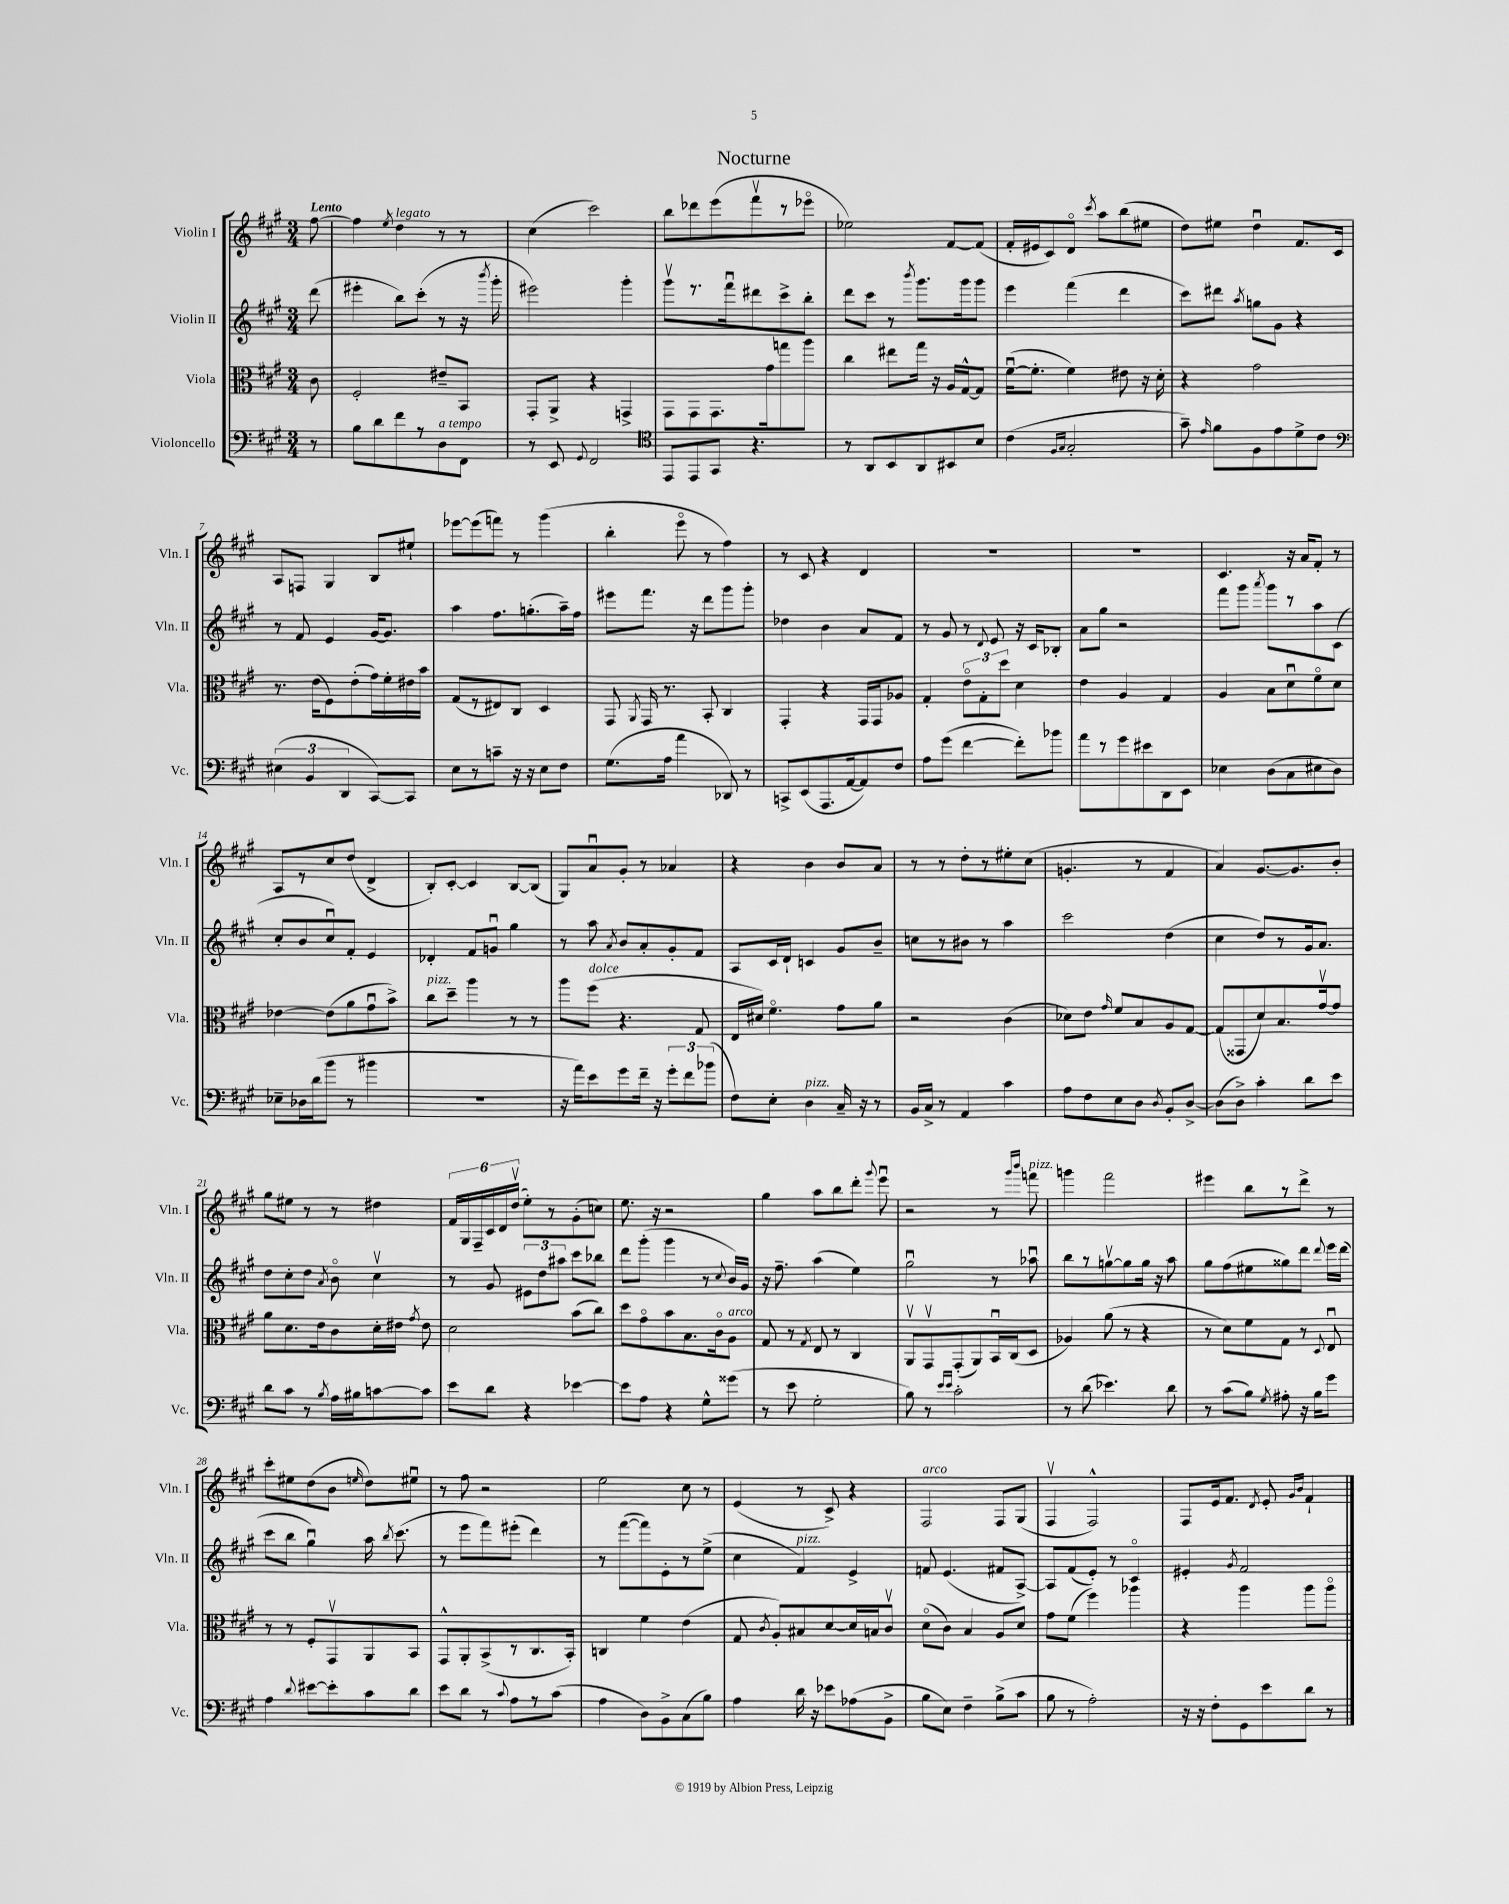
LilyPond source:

\header { title = "Nocturne" }
<<
\new StaffGroup <<
\new Staff = "s0" \with { instrumentName = "Violin I" shortInstrumentName = "Vln. I" } {
    \clef treble \key a \major \numericTimeSignature \time 3/4 \partial 8 \tempo "Lento"
    \autoBeamOff fis''8~ |
    fis''4 \acciaccatura { e''8 } d''4^\markup { \italic "legato" } r8 r8 |
    cis''4( cis'''2) |
    b''8[ des'''8 e'''8( fis'''8\upbow r8 ees'''8]\flageolet |
    ees''2) fis'8[~ fis'8]( |
    fis'16[-. eis'16 cis'8) d'8]\flageolet \acciaccatura { cis'''8 } a''8[ b''8( eis''8] |
    d''8[) eis''8] d''4\downbow fis'8.[ cis'16] |
    a8[ f8] gis4 b8[ eis''8]-! |
    ees'''8[~ ees'''8( f'''8]) r8 gis'''4( |
    b''4-. e'''8\flageolet r8 fis''4) |
    r8 cis'8 r4 d'4 |
    R2. |
    R2. |
    cis'4. r16 a'16[ fis'8]-. r8 |
    a8[ r8 cis''8 d''8]( d'4-> |
    b8[-.) cis'8]~-. cis'4 b8[~ b8]( |
    gis8[) a'8\downbow gis'8]-. r8 aes'4 |
    r4 b'4 b'8[ a'8] |
    r8 r8 d''8[-. r8 eis''8-. cis''8]( |
    g'4.-. r8 fis'4 |
    a'4) gis'8.[~ gis'8. b'8]-. |
    gis''8[ eis''8] r8 r8 dis''4 |
    \tuplet 6/4 { fis'16[ gis16 fis16-- cis'16 d'16 d''16]\upbow( } e''8[-.) r8 gis'8-.( c''8]) |
    e''8. r16 r2 |
    gis''4 a''8[ b''8 d'''8]-. \appoggiatura { gis'''8 } e'''8\downbow |
    r2 r8 \grace { gis'''16[ b'''16] } f'''8^\markup { \italic "pizz." } |
    g'''4 fis'''2 |
    eis'''4 b''8[ r8 d'''8]-> r8 |
    cis'''8[-. eis''8 d''8( b'8] \grace { e''16 } d''8[) eis''8]\downbow |
    r8 fis''8 r2 |
    e''2 cis''8 r8 |
    e'4( r8 cis'8->) r4 |
    fis2^\markup { \italic "arco" } fis8[ gis8]( |
    fis4\upbow fis2-^) |
    fis8[ e'16 fis'8.] \acciaccatura { d'8 } e'8-. \grace { gis'16[ b'16] } fis'4-! \bar "|." |
}
\new Staff = "s1" \with { instrumentName = "Violin II" shortInstrumentName = "Vln. II" } {
    \clef treble \key a \major \numericTimeSignature \time 3/4 \partial 8
    \autoBeamOff d'''8( |
    eis'''4-. b''8[) cis'''8]-.( r8 r16 \acciaccatura { b'''8 } gis'''16-. |
    eis'''2) gis'''4-. |
    gis'''8[\upbow r8. fis'''16\downbow dis'''8 cis'''8-> b''8]-. |
    d'''8[ cis'''8] r8 \acciaccatura { b'''8 } gis'''8.[ gis'''16 gis'''8] |
    e'''4 fis'''4( d'''4 |
    cis'''8[) dis'''8] \acciaccatura { a''8 } g''8[ gis'8] r4 |
    r8 fis'8 e'4 gis'16[~ gis'8.] |
    a''4 fis''8.[ g''8.-.( a''16--) fis''16] |
    eis'''8[ fis'''8.] r16 d'''8[ gis'''8 gis'''8]-. |
    des''4 b'4 a'8[ fis'8] |
    r8 gis'8 r8 \appoggiatura { d'8 } e'8 r16 cis'16[ bes8]-. |
    a'8[ gis''8] r2 |
    fis'''8[ gis'''8] \acciaccatura { a'''8 } gis'''8[ r8 a''8 cis'8]( |
    cis''8[-. b'8 cis''8\downbow) fis'8]-. e'4 |
    des'4-. fis'8[ g'8]\downbow gis''4 |
    r8 a''8 \acciaccatura { a'8 } b'8[ a'8-. gis'8-. fis'8] |
    a8[ cis'16 d'16]-! c'4 gis'8[ b'8]-- |
    c''8[ r8 bis'8] r8 a''4 |
    cis'''2 d''4( |
    cis''4 d''8[) r8 gis'16 a'8.] |
    d''8[ cis''8-. d''8] \acciaccatura { a'8 } b'8\flageolet cis''4\upbow |
    r8 gis'8 \tuplet 3/2 { eis'8[ d''8 ais''8] } cis'''8[ bes''8] |
    d'''8[ gis'''8]-.( gis'''4 r8 \appoggiatura { cis''8 } b'16[) gis'16] |
    r16 fis''8.-- a''4( e''4) |
    gis''2\downbow r8 aes''8\downbow |
    b''8[ r8 g''8~\upbow g''8 g''16] r16 a''8 |
    gis''8[ fis''8( eis''8 gisis''8) d'''8] \appoggiatura { d'''8 } e'''16[ d'''16]( |
    cis'''8[ b''8] gis''4\downbow) a''16 \acciaccatura { b''8 } cis'''8.( |
    r8 e'''8[ fis'''8) eis'''8]-.( d'''4) |
    r8 fis'''8[~( fis'''8) e'8-. r8 e''8]->( |
    cis''4 fis'4^\markup { \italic "pizz." }) e'4-> |
    f'8 e'4.( fis'8[ a8]~->) |
    a8[ fis'8( e'8]-.) r8 cis'4\flageolet |
    eis'4-. \acciaccatura { gis'8 } fis'2 \bar "|." |
}
\new Staff = "s2" \with { instrumentName = "Viola" shortInstrumentName = "Vla." } {
    \clef alto \key a \major \numericTimeSignature \time 3/4 \partial 8
    \autoBeamOff cis'8 |
    fis2-. eis'8[-- b,8] |
    gis,8[-. a,8]-> r4 g,4-> |
    gis,8[ gis,8 gis,8. gis'16 g''8 a''8] |
    cis''4 eis''8[ gis''16] r16 a16[ gis16~-^ gis8] |
    fis'16[~\downbow( fis'8.]-. fis'4) eis'8 r16 d'16-. |
    r4 gis'2 |
    r8. e'16[( fis8) e'8-.( gis'16) fis'16-. eis'16 b'16] |
    gis8[( r8 eis8) cis8] d4 |
    gis,8 \acciaccatura { a,8 } gis,16 r8. b,8-. cis4 |
    gis,4-. r4 gis,16[ gis,16 aes8] |
    gis4-. \tuplet 3/2 { e'8[\flageolet gis8-. d''8] } d'4 |
    e'4 a4 gis4 |
    a4 b8[ d'8\downbow fis'8\flageolet d'8] |
    ees'4~ ees'8[( a'8 gis'8\downbow b'8]->) |
    cis''8[^\markup { \italic "pizz." } d''8]-- a''4 r8 r8 |
    a''8[ fis''8]^\markup { \italic "dolce" }( r4. gis8 |
    e16[ dis'16]) fis'4.\flageolet gis'8[ a'8] |
    r2 cis'4( |
    des'8[) e'8] \grace { gis'16 } fis'8[ b8 a8 gis8]~ |
    gis8[( gisis,8 d'8) b8. gis'16~\upbow gis'8] |
    a'8[ d'8. e'16 cis'8 d'16-. eis'16] \acciaccatura { gis'8 } eis'8 |
    d'2 b'8[( cis''8]) |
    d''8[ gis'8\flageolet b'8 b8. cis'16\flageolet a8]^\markup { \italic "arco" } |
    gis8 r8 \acciaccatura { gis8 } e8 r8 cis4 |
    a,8[\upbow gis,8\upbow gis,8-.( a,8) b,16\downbow cis16( d8] |
    aes4) a'8( r8 r4 |
    r8 d'8[) fis'8 gis8] r8 \appoggiatura { d8 } e8\downbow |
    r8 r8 fis8[-. gis,8\upbow a,8 b,8] |
    gis,8[-^ a,8-. b,8->( r8 cis8. b,16]-.) |
    c4 fis'4 e'4( |
    gis8 \acciaccatura { cis'8 } a8[-.) bis8 d'8~ d'16 b16 cis'8]\upbow |
    d'8[\flageolet( cis'8]) b4 a8[ d'8] |
    gis'8[ fis'8]( fis''4) aes''4 |
    r4 a''4 a''8[ a''8]\flageolet \bar "|." |
}
\new Staff = "s3" \with { instrumentName = "Violoncello" shortInstrumentName = "Vc." } {
    \clef bass \key a \major \numericTimeSignature \time 3/4 \partial 8
    \autoBeamOff r8 |
    b8[ d'8 fis'8 r8 d8^\markup { \italic "a tempo" } fis,8] |
    r8 e,8 \appoggiatura { gis,8 } fis,2 |
    \clef tenor e,8[ e,8 gis,8] r4. |
    r8 a,8[ b,8 a,8 bis,8 b8] |
    cis'4( \grace { fis16[ gis16] } gis2-. |
    gis'8--) \grace { e'16 } fis'8[ fis8 e'8 d'8-> cis'8] |
    \clef bass \tuplet 3/2 { eis4( b,4 d,4 } cis,8[~) cis,8] |
    e8[ r8 c'8]-- r16 r16 e8[ fis8] |
    gis8.[( a16] a'4 des,8) r8 |
    c,8[-> e,8( a,,8. a,16~ a,8) fis8] |
    a8[ gis'8]( fis'4~ fis'8[-.) bes'8] |
    a'8[ r8 gis'8 eis'8 d,8 e,8] |
    ees4 d8[( cis8 eis8 d8]) |
    ees8[-- des16 d'16( b'8] r8 bis'4 |
    R2. |
    r16 a'16[) e'8 gis'8 fis'16]-- r16 \tuplet 3/2 { gis'8[-. fis'8 bes'8]( } |
    fis8[) e8]-. d4^\markup { \italic "pizz." } cis16-- r16 r8 |
    b,16[ cis16]-> r8 a,4 cis'4 |
    a8[ fis8 e8 d8] \acciaccatura { d8 } b,8[-. d8]~-> |
    d8[( d8]->) cis'4-. d'8[ e'8] |
    d'8[ cis'8] r8 \acciaccatura { b8 } a16[ bis16 c'8~ c'8] |
    e'8[ d'8] r4 ees'4~ |
    ees'8[ a8] r4 gis8[-^ gisis'8]( |
    r8 e'8 gis2-. |
    b8) r8 \grace { e'16[ e'16] } cis'2-. |
    r8 d'8( ees'4.) d'8 |
    r8 cis'8[( b8]) \acciaccatura { gis8 } ais8-. r16 b16[ gis'8] |
    a4 \appoggiatura { d'8 } eis'8[~ eis'8-. cis'8 d'8] |
    e'8[ d'8] r8 \appoggiatura { cis'8 } a8[ r8 cis'8]( |
    a4 d8[) b,8-> cis8( b8]) |
    a4 d'16 r16 ees'8[ aes8( b,8]-> |
    b8[ e8]) fis4-- b8[->( cis'8] |
    b8 r8 a2-.) |
    r16 r16 fis8[-. gis,8 e'8 d'8] r8 \bar "|." |
}
>>
>>
